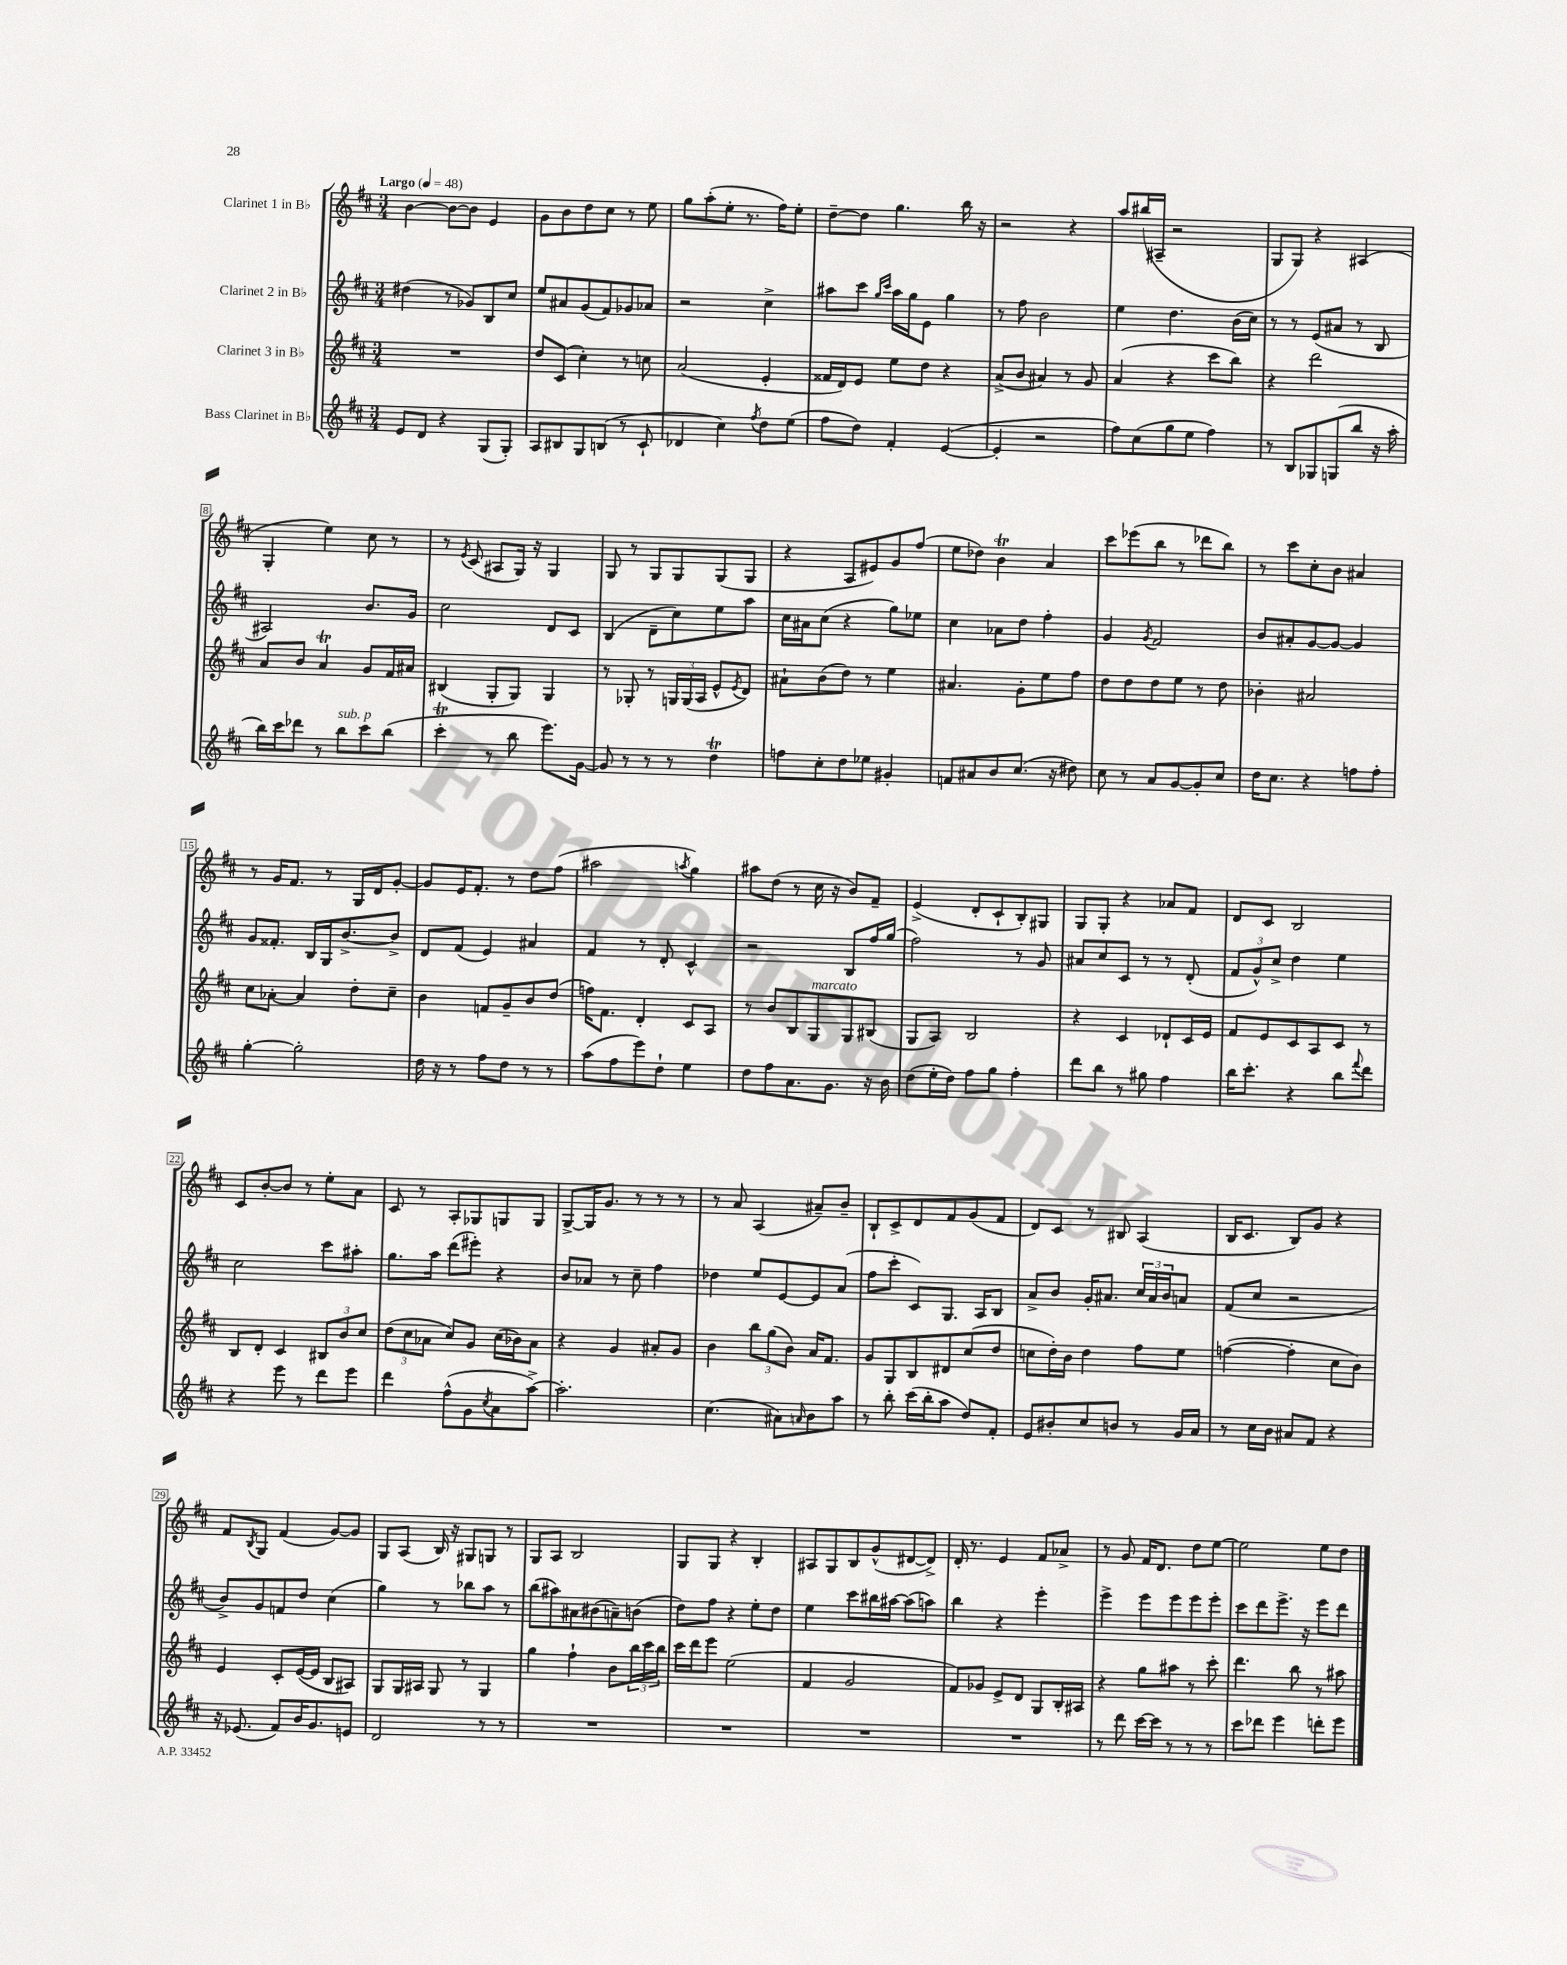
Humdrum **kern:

**kern	**kern	**kern	**kern
*staff4	*staff3	*staff2	*staff1
*clefG2	*clefG2	*clefG2	*clefG2
*k[f#c#]	*k[f#c#]	*k[f#c#]	*k[f#c#]
*M3/4	*M3/4	*M3/4	*M3/4
*MM48	*MM48	*MM48	*MM48
8e/L	2.r	(4dd#\	[4b\
8d/J	.	.	.
4r	.	8r	8b\_L
.	.	8g-/L)	8b\]J
(8G/L	.	8B/	4e/
8G'/J)	.	8cc#/J	.
=	=	=	=
8A/L	8dd/L	8ee/L	8g\L
8B#/	(8c#/J	8a#/	8b\
8G/	4cc#'\)	(8g/	8dd\
(8B/J	.	8f#/)	8cc#\J
8r	8r	8g-/	8r
8c#`/	8cc\	8a-/J	8ee\
=	=	=	=
4d-/	(2a/	2r	8gg\L
.	.	.	(8aa'\
4cc#\)	.	.	8ee'\J
.	.	.	8.r
8qff#/	.	.	.
8dd\L	4e'/	4cc#^\	.
.	.	.	16ff#\LK)
(8ee\J	.	.	8ee'\J
=	=	=	=
8ff#\L	16f##/LL	8aa#\L	[8dd~\L
.	16d/J)	.	.
8dd\J)	8e/J	8ccc#\J	8dd\]J
.	.	16qqgg/LL	.
.	.	16qqccc#/JJ	.
4f#'/	8ee\L	16aa#\LL	4.gg\
.	.	16gg\J	.
.	8dd\J	8e\J	.
([4e/	4r	4gg\	.
.	.	.	16bb\
.	.	.	16r
=	=	=	=
4e'/]	(8a^/L	8r	2r
.	8b/J	8ff#\	.
2r	4a#/)	2b\	.
.	8r	.	4r
.	8g/	.	.
=	=	=	=
8ff#\L)	(4a/	4ee\	8aa/L
(8cc#\	.	.	(16bb#/L
.	.	.	16A#~/JJ
8gg\	4r	4.dd\	2r
8ee\J	.	.	.
4ff#\)	8ccc#\L	.	.
.	8bb\J)	(16b\LL	.
.	.	16cc#\JJ)	.
=	=	=	=
8r	4r	8r	8G/L
8B/L	.	8r	8G/J)
8G-/	2ddd\	(8e/L	4r
(8G/	.	8a#/J	.
8bb/J	.	8r	(4A#/
16r	.	8B/	.
16aa'\	.	.	.
=	=	=	=
16bb\LL)	8a/L	2A#/)	4G'/
16ccc#\J	.	.	.
8ddd-\J	8b/J	.	.
8r	4a/	.	4ee\)
8bb\L	.	.	.
8ccc#\	8g/L	8.b/L	8cc#\
(8bb\J	16f#/L	.	8r
.	16a#/JJ	16g/Jk	.
=	=	=	=
4ccc#'\	(4B#/	2cc#\	8r
.	.	.	8qe/
.	.	.	(8c#/
8r	8G'/L	.	8A#/L
8bb\	8G/J)	.	16G/Jk)
.	.	.	16r
8.eee\L)	4G/	8d/L	4G/
.	.	8c#/J	.
[16g\Jk	.	.	.
=	=	=	=
8g/]	8r	(4B/	8G/
8r	8G-'/	.	8r
8r	8r	8d~\L	8G/L
8r	24G/LL	8cc#\)	8G/
.	(24G/	.	.
.	24A/JJ	.	.
4dd\	8e^^/L	8ee\	(8G/
.	8qe/	.	.
.	8d/J)	8aa\J	8G/J
=	=	=	=
8ff\L	8a#`\L	16cc#\LL	4r
.	.	16a#\J	.
8cc#'\	(8b\	(8cc#\J	.
8dd\	8dd\J)	4r	8A/L
8ee-\J	8r	.	8e#/)
4g#'/	4ee\	8gg\L)	8g/
.	.	8ee-\J	(8ff#/J
=	=	=	=
8f/L	4.a#/	4cc#\	8ee\L
8a#/	.	.	8dd-\J)
8b/	.	8a-\L	4b\
(8.cc#/J	8g'\L	8dd\J	.
.	8ee\	4ff#'\	4a/
16r	.	.	.
8dd#\)	8ff#\J	.	.
=	=	=	=
8cc#\	8dd\L	4g/	8ccc#\L
8r	8dd\	.	(8eee-\
.	.	8qg/	.
8a/L	8dd\	2f#/	8bb\J
[8g/	8ee\J	.	8r
8g'/]	8r	.	8ddd-\L
8cc#/J	8dd\	.	8bb\J)
=	=	=	=
16dd\LK	4b-'\	8b/L	8r
8.cc#\J	.	.	.
.	.	8a#'/	8ccc#\L
4r	2a#/	[8g/	8cc#'\
.	.	8g/_J	8b\J
8ff\L	.	4g/]	4a#/
8ff'\J	.	.	.
=	=	=	=
[4gg'\	8cc#\L	8g/L	8r
.	[8a-'\J	8.f##'/J	16g/LK
.	.	.	8.f#/J
2gg'\]	4a-/]	.	.
.	.	16B/LL	.
.	.	16G/J	8r
.	.	[8.b^/	.
.	8dd'\L	.	16G/LL
.	.	.	16d/J
.	8cc#~\J	8b^/]J	[8g'/J
=	=	=	=
16dd\	4b\	8d/L	8g/]L
16r	.	.	.
8r	.	(8f#/J	16e/K
.	.	.	8.f#'/J
8ff#\L	8f/L	4e/)	.
8dd\J	8g~/	.	8r
8r	8b/	4a#/	8dd\L
8r	(8dd/J	.	(8ff#\J
=	=	=	=
(8aa\L	16ff\LK)	4f#/	2aa#\
.	8.f#\J	.	.
8ff#\	.	.	.
8eee\)	4d'/	8r	.
8dd`\J	.	8d'/	.
.	.	.	8qaa/
4ee\	8c#/L	4c#^^/	4gg\)
.	8A/J	.	.
=	=	=	=
8dd\L	8r	2r	8aa#\L
8ff#\	8b/L	.	(8dd\J
8.a\	8B/	.	8r
.	8G/	.	16cc#\
8.g\J	.	.	16r
.	8G/	8B/L	8b/L)
16r	(8B#/J	16ff#/L	8f#~/J
16b\	.	(16gg/JJ	.
=	=	=	=
(8dd\L	8G/L	2ff#\)	(4e^/
16ee'\L	8A/J)	.	.
16dd\JJ)	.	.	.
8ff#\L	2B/	.	8d'/L
8gg\J	.	.	8c#`/
4ff#'\	.	8r	8B'/)
.	.	8g/	8G#/J
=	=	=	=
8ddd\L	4r	8a#/L	8G/L
8bb\J	.	8cc#/	8G'/J
8r	4c#/	8c#/J	4r
8gg#\	.	8r	.
4ff#\	8d-`/L	8r	8a-/L
.	16c#/L	(8d'/	8f#/J
.	16e/JJ	.	.
=	=	=	=
16bb\LK	8f#/L	12f#/L	8d/L
8.ccc#'\J	.	.	.
.	.	12g^^/)	.
.	8e/	.	8c#/J
.	.	12cc#^/J	.
4r	8c#/	4dd\	2B/
.	8A/	.	.
8bb\L	8c#/J	4ee\	.
8qqfff#/	.	.	.
8ddd\J	8r	.	.
=	=	=	=
4r	8B/L	2cc#\	8c#/L
.	8d'/J	.	[8b'/
8eee\	4c#/	.	8b/]J
8r	.	.	8r
8ddd\L	12B#/L	8ccc#\L	8ee'\L
.	12b/	.	.
8eee\J	.	8aa#'\J	8a\J
.	12cc#/J	.	.
=	=	=	=
4ddd\	(12dd\L	8.gg\L	8c#/
.	12cc#\	.	.
.	.	.	8r
.	12a-\J	.	.
.	.	16aa\Jk	.
(8ff#^^\L	8cc#/L)	(8ddd\L	8A'/L
8g\	8g/J	8eee#'\J)	8G-/
8qcc#/	.	.	.
8a\	(16cc#\LL	4r	8G/
.	16b-\J)	.	.
[8aa^\J)	8a-\J	.	8G/J
=	=	=	=
2.aa'\]	4r	8b/L	[8G^/L
.	.	8a-/J	16G/]K
.	.	.	8.g/J
.	4g/	8r	.
.	.	8cc#~\	8r
.	8a#'/L	4ff#\	8r
.	8g/J	.	8r
=	=	=	=
(4.cc#\	4b\	4dd-\	8r
.	.	.	8a/
.	12bb\L	8ee/L	(4A/
.	(12gg\	.	.
8a#\L)	.	[8e/	.
.	12b\J)	.	.
16qqa/	.	.	.
8b\	16a/LK	8e/]	8a#~/L)
.	8.f#/J	.	.
8aa\J	.	(8a/J	8b~/J
=	=	=	=
8r	8g/L	8ff#\L	8B`/L
8bb'\	8G/	8ccc#'\J	8c#^/
(16ccc#\LL	8B/	8c#/L)	8d/
16bb'\J	.	.	.
8aa\J	8d#/	8.G/J	8f#/
8dd/L)	(8cc#/	.	(8g/
.	.	16A/LK	.
8f#'/J	8dd/J	8B/J	8f#/J
=	=	=	=
8e/L	8cc\L	8a^/L	8d/L)
8b#'/	16dd'\L)	8b/J	8c#/J
.	16b\JJ	.	.
8cc#/	4dd\	16g'/LK	8r
.	.	8.a#/J	.
8b/J	.	.	8B#/
8r	8ff#\L	24cc#/LL	(4A/
.	.	24a#/	.
.	.	24b/J	.
16g/LL	8ee\J	8a/J	.
16a/JJ	.	.	.
=	=	=	=
8r	([4ff\	(8f#/L	16B/LK
.	.	.	8.c#/J
16cc#\LL	.	8cc#/J	.
16b\JJ	.	.	.
8a#/L	4ff'\]	2r	8B/L)
8f#/J	.	.	8g/J
4r	8cc#\L	.	4r
.	8b\J)	.	.
=	=	=	=
16r	4e/	8b^/L)	8f#/L
(8.e-/	.	.	.
.	.	.	8qB/
.	.	8g/	8G/J
8f#/L)	8c#'/L	8f/	(4f#/
16b/K	([16e/L	8dd/J	.
8.g/	16e/]JJ	.	.
.	8B/L	(4cc#\	[8g/L)
8e/J	8A#/J)	.	8g/]J
=	=	=	=
2d/	8G/L	4gg\)	8G/L
.	16G/L	.	(8A/J
.	16A#/JJ	.	.
.	8G/	8r	16B/)
.	.	.	16r
.	8r	8bb-\L	8G#/L
8r	4G/	8aa\J	8G/J
8r	.	8r	8r
=	=	=	=
2.r	4gg\	(8bb\L	8G/L
.	.	8aa#\)	8A/J
.	4ff#`\	8a#\	2B/
.	.	(8b#\	.
.	8b\L	8a~\)	.
.	24bb\L	(8b\J	.
.	24ccc#\	.	.
.	24bb\JJ	.	.
=	=	=	=
2.r	16ccc#\LL	8dd\L)	8G/L
.	16ddd\J	.	.
.	8eee\J	8ff#\J	8G/J
.	(2ee\	4r	4r
.	.	8ee'\L	4B'/
.	.	8dd\J	.
=	=	=	=
2.r	4f#/	4ee\	8A#/L
.	.	.	8G/
.	2g/	8ccc#\L	8B/
.	.	16bb#\L	(8g^^/
.	.	[16aa#\JJ	.
.	.	(8aa#\]L	[8d#/
.	.	8aa\J)	8d#^/]J)
=	=	=	=
2.r	8f#/L)	4bb\	16d'/
.	.	.	8.r
.	8g-/J	.	.
.	8e^/L	4r	4e/
.	8d/J	.	.
.	8G/L	4eee'\	8f#/L
.	16B'/L	.	8a-^/J
.	16A#/JJ	.	.
=	=	=	=
8r	4r	4eee^\	8r
8ddd\	.	.	8g/
[16ccc#\LL	8gg\L	8eee\L	16f#/LK
16ccc#\]JJ	.	.	8.d/J
8r	8aa#\J	8eee\	.
8r	8r	8eee\	8dd\L
8r	8ccc#'\	8eee'\J	[8ee\J
=	=	=	=
8ccc#\L	4.ddd\	8ccc#\L	2ee\]
8ddd-\J	.	8ddd\	.
4eee\	.	8.eee^\J	.
.	8bb\	.	.
.	.	16r	.
8ddd'\L	8r	8eee\L	8ee\L
8eee\J	8aa#\	8ddd\J	8dd\J
==	==	==	==
*-	*-	*-	*-
